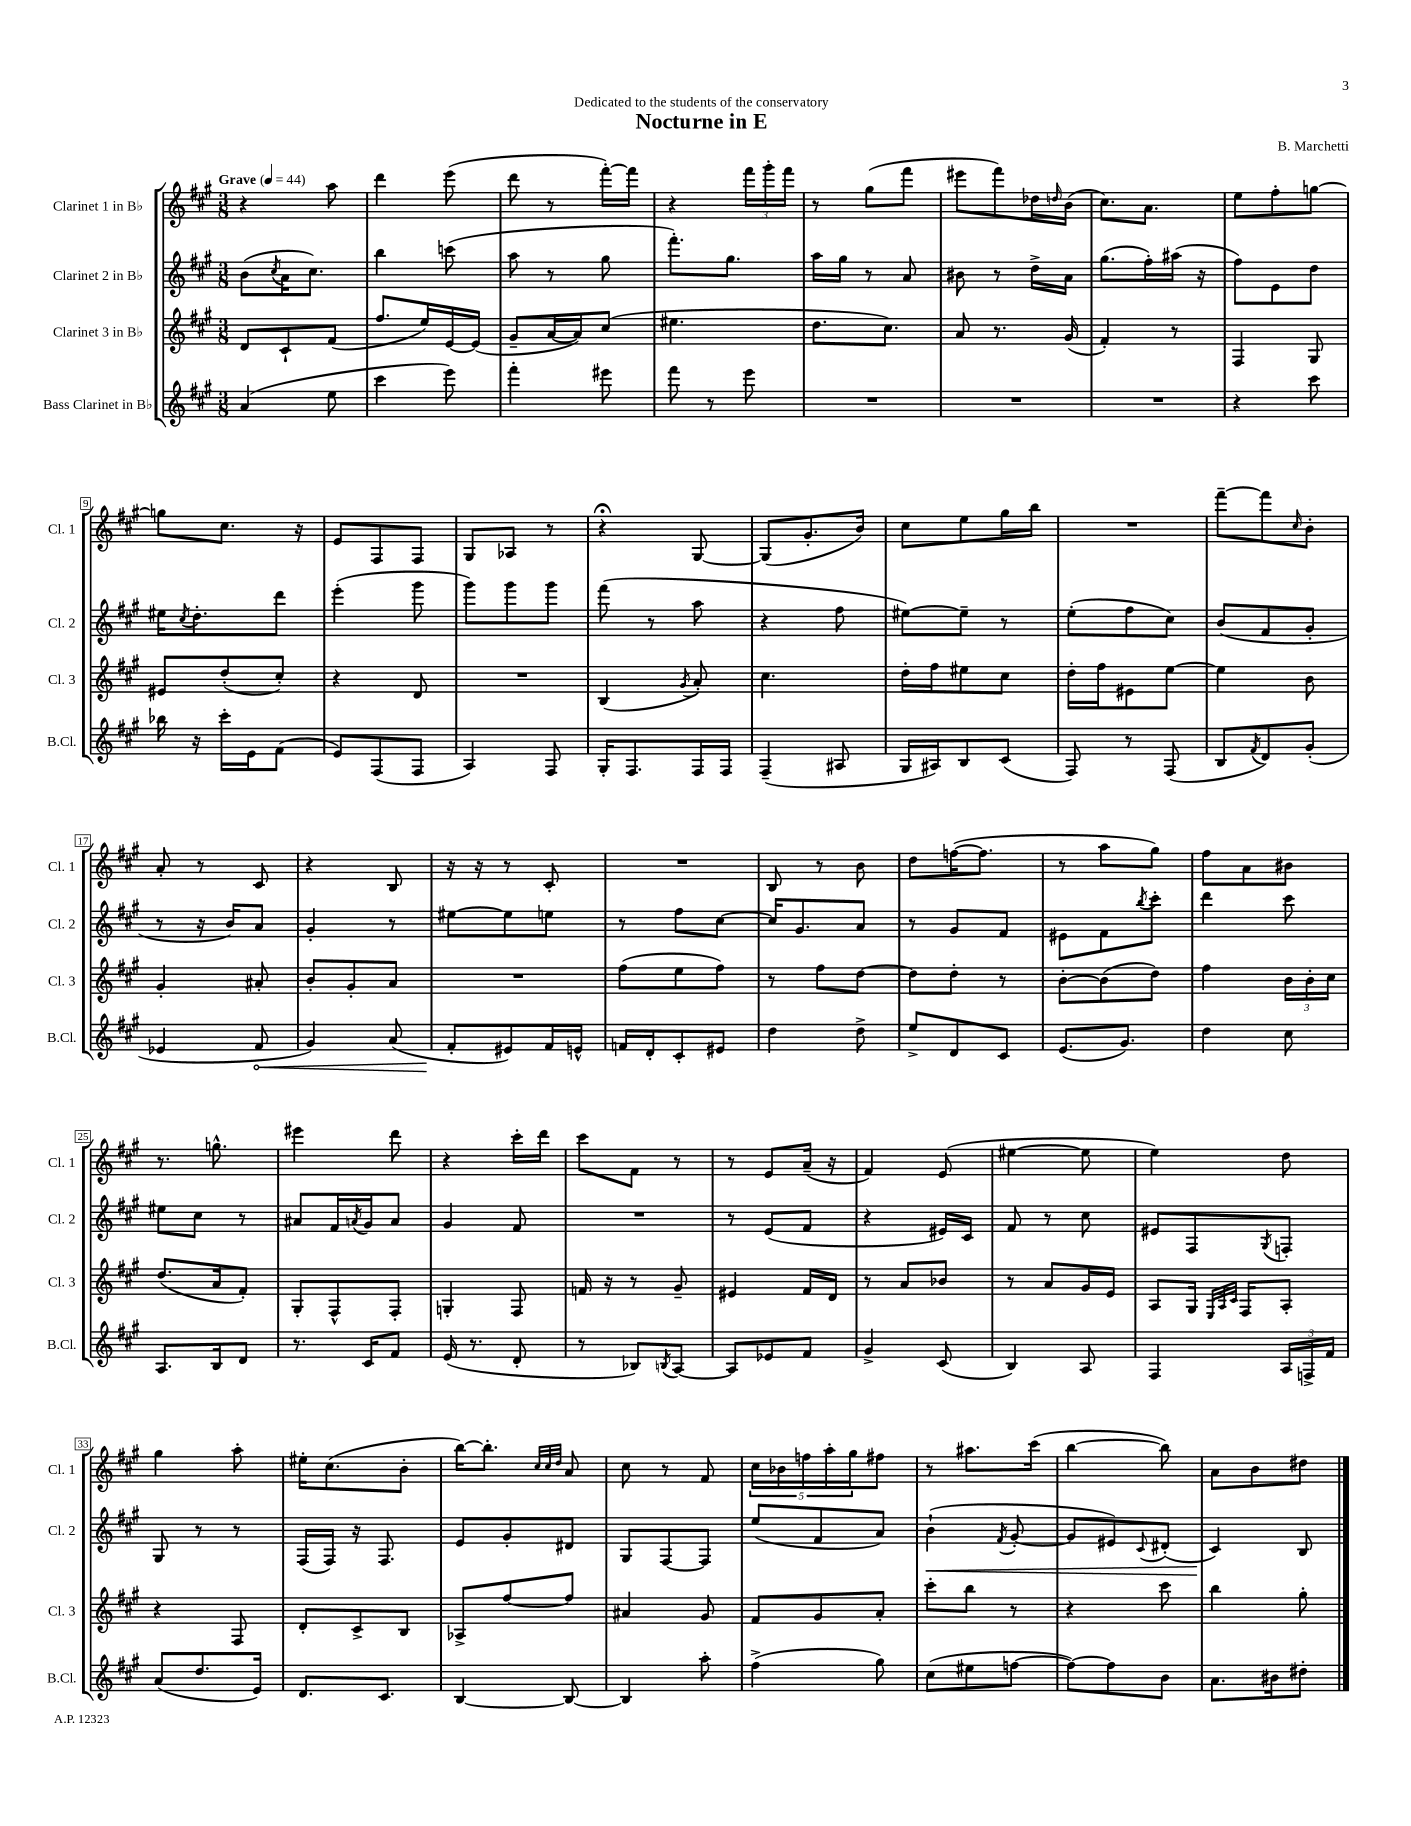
\header { title = "Nocturne in E" composer = "B. Marchetti" dedication = "Dedicated to the students of the conservatory" }
<<
\new StaffGroup <<
\new Staff = "s0" \with { instrumentName = "Clarinet 1 in Bb" shortInstrumentName = "Cl. 1" } {
    \clef treble \key a \major \numericTimeSignature \time 3/8 \tempo "Grave" 4 = 44
    r4 a''8 |
    d'''4 e'''8( |
    d'''8 r8 fis'''16~-.) fis'''16 |
    r4 \tuplet 3/2 { fis'''16 gis'''16-. fis'''16 } |
    r8 gis''8( fis'''8 |
    eis'''8 fis'''8) des''16 \grace { d''16 } b'16( |
    cis''8.) a'8. |
    e''8 fis''8-. g''8~ |
    g''8 cis''8. r16 |
    e'8 fis8 fis8 |
    gis8 aes8 r8 |
    r4\fermata gis8~ |
    gis8( gis'8.-. b'16) |
    cis''8 e''8 gis''16 b''16 |
    R4. |
    fis'''8~-- fis'''8 \grace { cis''16 } b'8-. |
    a'8-. r8 cis'8 |
    r4 b8 |
    r16 r16 r8 cis'8-. |
    R4. |
    b8 r8 b'8 |
    d''8 f''16~( f''8. |
    r8 a''8 gis''8) |
    fis''8 a'8 bis'8 |
    r8. g''8.-^ |
    eis'''4 d'''8 |
    r4 cis'''16-. d'''16 |
    cis'''8 fis'8 r8 |
    r8 e'8 a'16--( r16 |
    fis'4) e'8( |
    eis''4~ eis''8 |
    e''4) d''8 |
    gis''4 a''8-. |
    eis''16-. cis''8.( b'8-. |
    b''16~) b''8.-. \grace { cis''32 cis''32 d''32 } a'8 |
    cis''8 r8 fis'8 |
    \tuplet 5/4 { cis''16 bes'16 f''16 a''16-. gis''16 } fis''8 |
    r8 ais''8. cis'''16( |
    b''4~ b''8) |
    a'8 b'8 dis''8 \bar "|." |
}
\new Staff = "s1" \with { instrumentName = "Clarinet 2 in Bb" shortInstrumentName = "Cl. 2" } {
    \clef treble \key a \major \numericTimeSignature \time 3/8
    b'8( \acciaccatura { cis''8 } a'16 cis''8.) |
    b''4 c'''8( |
    a''8 r8 gis''8 |
    fis'''8.-.) gis''8. |
    a''16 gis''16 r8 a'8 |
    bis'8 r8 d''16-> a'16 |
    gis''8.( fis''16-.) ais''16( r16 |
    fis''8) e'8 d''8 |
    eis''16 \acciaccatura { cis''8 } d''8.-. d'''8 |
    e'''4-.( gis'''8 |
    gis'''8) gis'''8 gis'''8 |
    fis'''8( r8 a''8 |
    r4 fis''8 |
    eis''8~) eis''8-- r8 |
    e''8-.( fis''8 cis''8) |
    b'8( fis'8 gis'8-. |
    r8 r16 b'16) a'8 |
    gis'4-. r8 |
    eis''8~ eis''8 e''8 |
    r8 fis''8 cis''8~ |
    cis''16 gis'8. a'8 |
    r8 gis'8 fis'8 |
    eis'8 fis'8 \acciaccatura { b''8 } cis'''8-. |
    d'''4 cis'''8 |
    eis''8 cis''8 r8 |
    ais'8 fis'16 \acciaccatura { a'8 } gis'16 a'8 |
    gis'4 fis'8 |
    R4. |
    r8 e'8( fis'8 |
    r4 eis'16) cis'16 |
    fis'8 r8 cis''8 |
    eis'8 fis8 \acciaccatura { gis8 } f8-. |
    gis8 r8 r8 |
    fis16( fis16) r16 fis8. |
    e'8 gis'8-. dis'8 |
    gis8 fis8~ fis8 |
    e''8( fis'8 a'8) |
    b'4-!\<( \acciaccatura { fis'8 } gis'8~-. |
    gis'8 eis'8) \appoggiatura { cis'8 } dis'8-.( |
    cis'4\!) b8 \bar "|." |
}
\new Staff = "s2" \with { instrumentName = "Clarinet 3 in Bb" shortInstrumentName = "Cl. 3" } {
    \clef treble \key a \major \numericTimeSignature \time 3/8
    d'8 cis'8-! fis'8( |
    fis''8. e''16) e'16~ e'16( |
    gis'8-- a'16~ a'16) cis''8( |
    eis''4. |
    d''8. cis''8.) |
    a'8 r8. gis'16( |
    fis'4-.) r8 |
    fis4 gis8 |
    eis'8 d''8-.( cis''8-.) |
    r4 d'8 |
    R4. |
    b4( \acciaccatura { gis'8 } a'8-.) |
    cis''4. |
    d''16-. fis''16 eis''8 cis''8 |
    d''16-. fis''16 eis'8 e''8~ |
    e''4 b'8 |
    gis'4-. ais'8-. |
    b'8-. gis'8-. a'8 |
    R4. |
    fis''8( e''8 fis''8) |
    r8 fis''8 d''8~ |
    d''8 d''8-. r8 |
    b'8~-. b'8( d''8) |
    fis''4 \tuplet 3/2 { b'16 b'16-. cis''16 } |
    d''8.( a'16 fis'8-.) |
    gis8-. fis8-^ fis8-. |
    g4-. fis8 |
    f'16 r16 r8 gis'8-- |
    eis'4 fis'16 d'16 |
    r8 a'8 bes'8 |
    r8 a'8 gis'16 e'16 |
    a8 gis16 \grace { e32 a32 cis'32 } fis16 a8-. |
    r4 fis8 |
    d'8-. cis'8-> b8 |
    aes8-> fis''8~ fis''8 |
    ais'4 gis'8 |
    fis'8 gis'8 a'8-. |
    cis'''8-. b''8 r8 |
    r4 cis'''8 |
    b''4 gis''8-. \bar "|." |
}
\new Staff = "s3" \with { instrumentName = "Bass Clarinet in Bb" shortInstrumentName = "B.Cl." } {
    \clef treble \key a \major \numericTimeSignature \time 3/8
    a'4( e''8 |
    cis'''4 e'''8) |
    fis'''4-. eis'''8 |
    fis'''8 r8 e'''8 |
    R4. |
    R4. |
    R4. |
    r4 cis'''8 |
    bes''16 r16 cis'''16-. e'16 fis'8( |
    e'8) fis8( fis8 |
    a4) fis8 |
    gis16-. fis8. fis16 fis16 |
    fis4--( ais8 |
    gis16 ais16) b8 cis'8( |
    fis8) r8 fis8( |
    b8 \acciaccatura { fis'8 } d'8) gis'8-.( |
    ees'4 \once \override Hairpin.circled-tip = ##t fis'8\< |
    gis'4) a'8( |
    fis'8-.\! eis'8) fis'16 e'16-^ |
    f'16 d'16-. cis'8-. eis'8 |
    d''4 d''8-> |
    e''8-> d'8 cis'8 |
    e'8.( gis'8.) |
    d''4 cis''8 |
    a8. b16 d'8 |
    r8. cis'16 fis'8 |
    e'16( r8. d'8-. |
    r8 bes8) \acciaccatura { b8 } a8~ |
    a8 ees'8 fis'8 |
    gis'4-> cis'8( |
    b4) a8 |
    fis4 \tuplet 3/2 { a16 f16-> fis'16 } |
    a'8( d''8. e'16) |
    d'8. cis'8. |
    b4~ b8~ |
    b4 a''8-. |
    fis''4->( gis''8) |
    cis''8( eis''8 f''8~ |
    f''8~) f''8 b'8 |
    a'8. bis'16 dis''8-. \bar "|." |
}
>>
>>
\layout { \context { \Score \override BarNumber.stencil = #(make-stencil-boxer 0.1 0.3 ly:text-interface::print) } }
